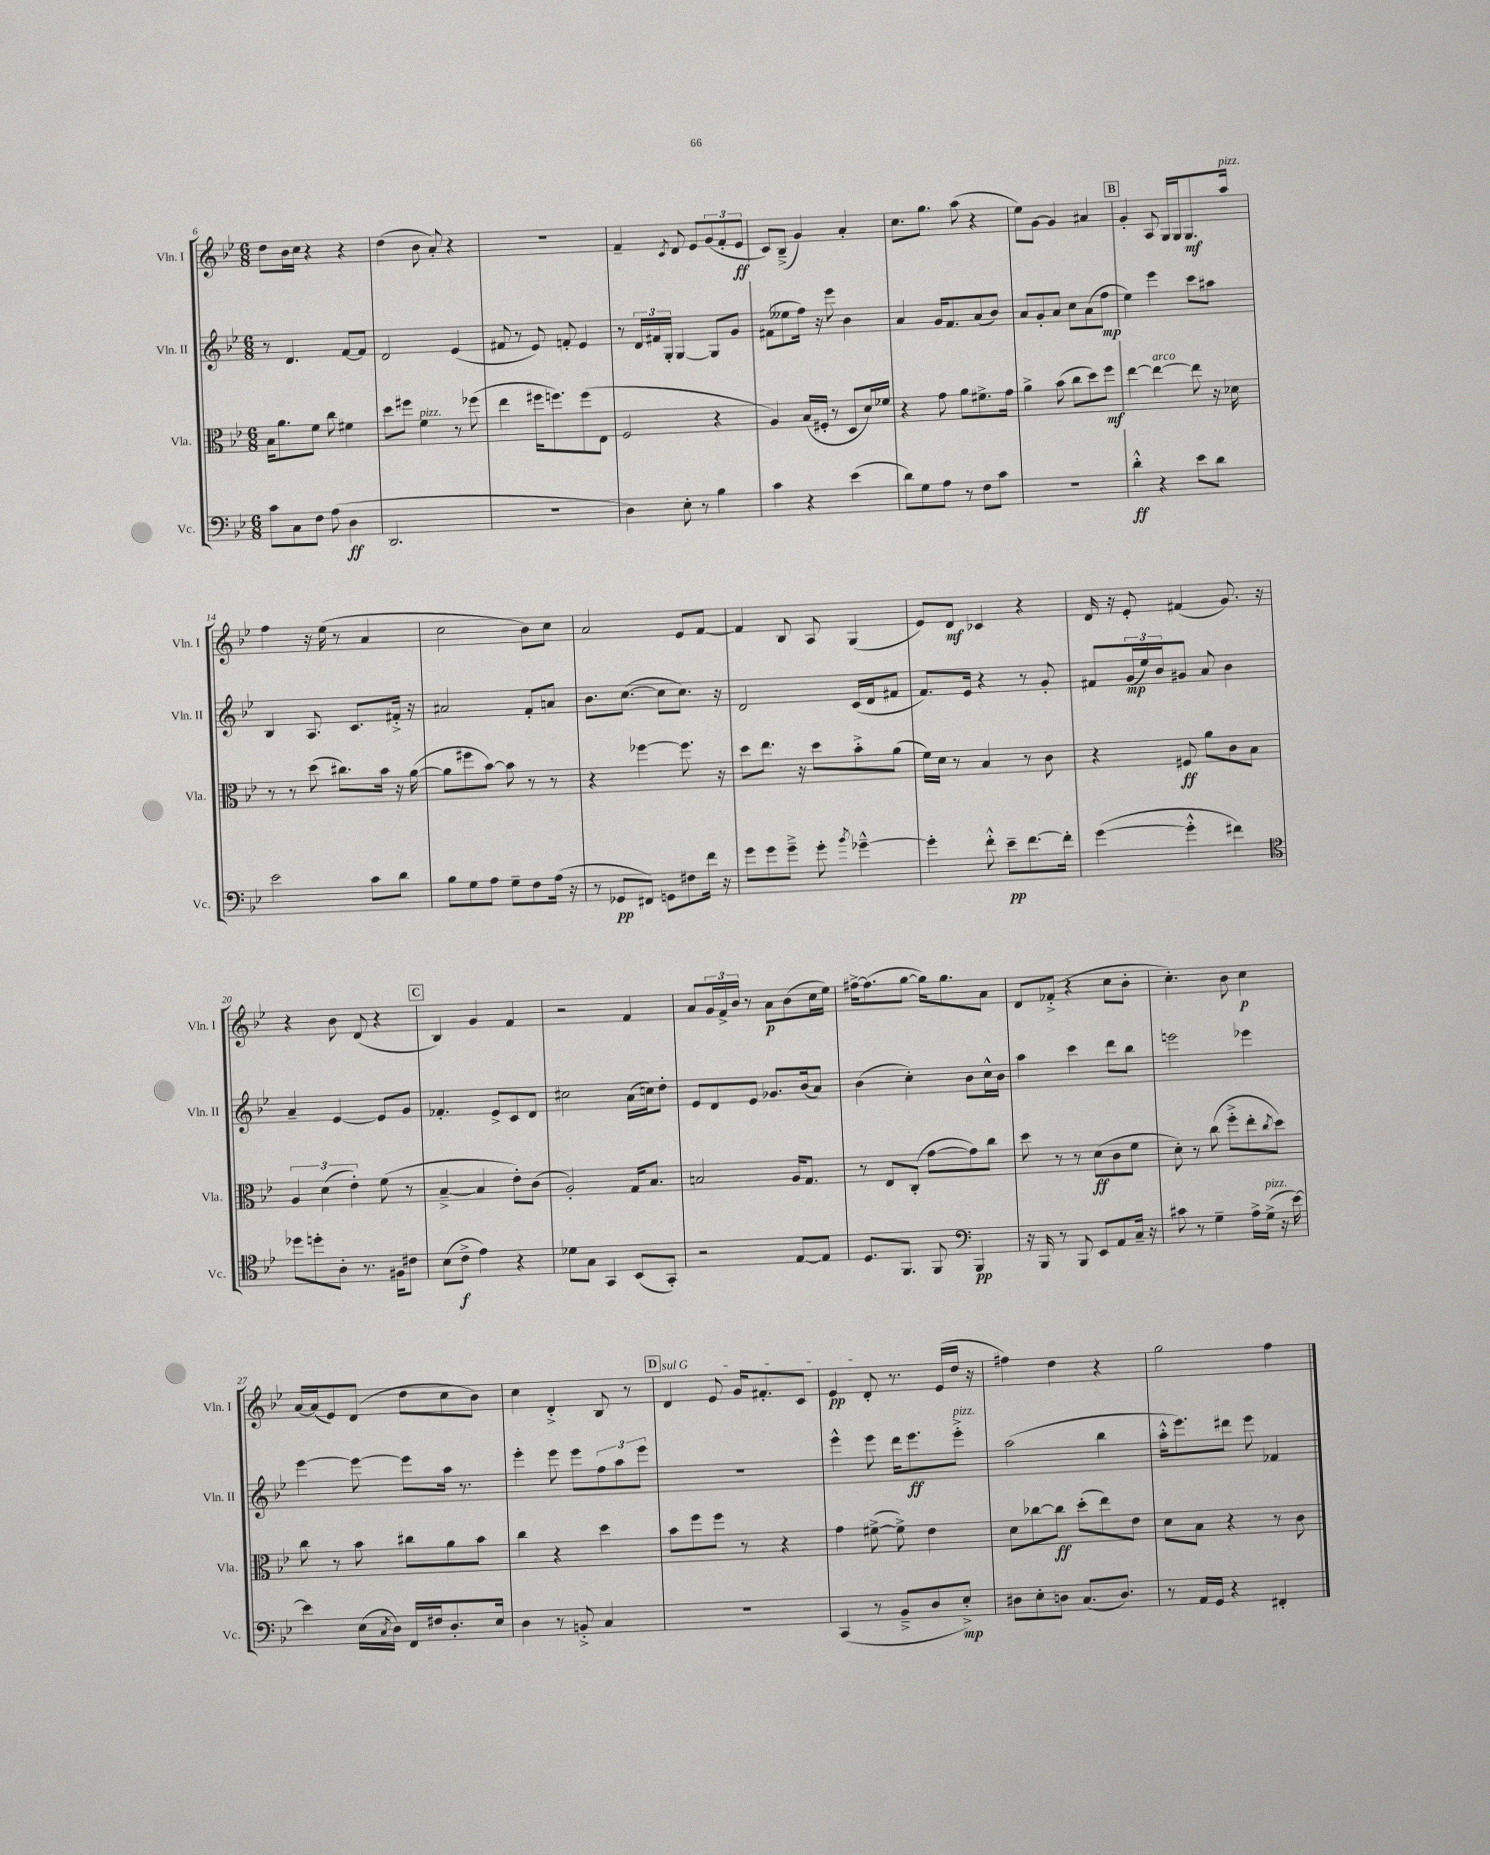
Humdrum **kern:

**kern	**dynam	**kern	**dynam	**kern	**dynam	**kern	**dynam
*part4	*part4	*part3	*part3	*part2	*part2	*part1	*part1
*staff4	*staff4	*staff3	*staff3	*staff2	*staff2	*staff1	*staff1
*I"Vc.	*	*I"Vla.	*	*I"Vln. II	*	*I"Vln. I	*
*I'Vc.	*	*I'Vla.	*	*I'Vln. II	*	*I'Vln. I	*
*clefF4	*	*clefC3	*	*clefG2	*	*clefG2	*
*k[b-e-]	*	*k[b-e-]	*	*k[b-e-]	*	*k[b-e-]	*
*M6/8	*	*M6/8	*	*M6/8	*	*M6/8	*
=6	=6	=6	=6	=6	=6	=6	=6
8c\L	.	16B-\KL	.	8r	.	8dd\L	.
.	.	8.a\	.	.	.	.	.
8C\	.	.	.	4.d/	.	16b-\L	.
.	.	.	.	.	.	16cc\JJ	.
8F\J	.	8f\J	.	.	.	4r	.
(8A\	.	8cc\	.	.	.	.	.
4D\	ff	4f#X\	.	[8f/L	.	4r	.
.	.	.	.	8f/J]	.	.	.
=7	=7	=7	=7	=7	=7	=7	=7
2.DD/	.	8dd\L	.	2d/	.	(4dd\	.
.	.	8ff#X\J	.	.	.	.	.
!	!	!LO:TX:a:i:t=pizz.	!	!	!	!	!
.	.	4f\	.	.	.	8b-\	.
.	.	.	.	.	.	8a'/)	.
.	.	8r	.	(4e-/	.	4r	.
.	.	(8ff-X\	.	.	.	.	.
=8	=8	=8	=8	=8	=8	=8	=8
2.r	.	4ee-\	.	8f#X/	.	2.r	.
.	.	.	.	8r	.	.	.
.	.	16ff#X\KL	.	8e-/)	.	.	.
.	.	8.ffn\)	.	.	.	.	.
.	.	.	.	8fn'/	.	.	.
.	.	(8ff\	.	4e-/	.	.	.
.	.	8E-\J	.	.	.	.	.
=9	=9	=9	=9	=9	=9	=9	=9
4D\)	.	2F/	.	8r	.	4f~/	.
.	.	.	.	24d/LL	.	.	.
.	.	.	.	24f#X/	.	.	.
.	.	.	.	24G'/JJ	.	.	.
.	.	.	.	.	.	8qc/	.
8E-'\	.	.	.	[4G/	.	8d/	.
8r	.	.	.	.	.	8e-/L	.
4B-\	.	4r	.	8G/L]	.	(12g/	.
.	.	.	.	.	.	12f'/	.
.	.	.	.	8g/J	.	.	.
.	.	.	.	.	.	12e-/J	ff
=10	=10	=10	=10	=10	=10	=10	=10
4c\	.	4A/)	.	(8f#X\L	.	8c/L)	.
.	.	.	.	8ee--X\	.	(8B-~^/J	.
4r	.	(16B-/LL	.	16ff\Jk)	.	4g/)	.
.	.	16F#X'/JJ	.	16r	.	.	.
.	.	8r	.	8eee-\	.	.	.
(4e-\	.	8D/L	.	4b-\	.	4a'/	.
.	.	16d/L)	.	.	.	.	.
.	.	16f-X/JJ	.	.	.	.	.
=11	=11	=11	=11	=11	=11	=11	=11
8d\L)	.	4r	.	4a/	.	8.cc\L	.
8G\	.	.	.	.	.	.	.
.	.	.	.	.	.	8.gg\J	.
8A\J	.	8g\	.	16g/KL	.	.	.
.	.	.	.	8.f/	.	.	.
8r	.	8a\L	.	.	.	(8aa\	.
8F\L	.	8.f#X^\	.	(8a/	.	4r	.
8c\J	.	.	.	8b-/J)	.	.	.
.	.	16g\Jk	.	.	.	.	.
=12	=12	=12	=12	=12	=12	=12	=12
2.r	.	4a^\	.	8a/L	.	8ee-\L)	.
.	.	.	.	8g'/	.	[8g\J	.
.	.	(8b-\	.	8a/J	.	4g/]	.
.	.	8cc\L	.	8cc\L	.	.	.
.	.	8dd\)	.	(8a\	.	4a#X/	.
.	.	8ff\J	mf	8ff\J	mp	.	.
!!LO:REH:place=s1:t=B
=13	=13	=13	=13	=13	=13	=13	=13
4d'^^\	ff	[4ee-\	.	4ee-\)	.	4g'/	.
!	!	!LO:TX:a:i:t=arco	!	!	!	!	!
4r	.	4ee-\_	.	4eee-\	.	8A/	.
.	.	.	.	.	.	16G/LL	.
.	.	.	.	.	.	16G/J	.
8e-\L	.	8ee-\]	.	8ccc\L	.	8.G/	mf
8d\J	.	16r	.	8aa#X\J	.	.	.
!	!	!	!	!	!	!LO:TX:a:i:t=pizz.	!
.	.	16d-X\	.	.	.	16aa/Jk	.
!!LO:LB:g=z
=14	=14	=14	=14	=14	=14	=14	=14
2e-\	.	8r	.	4B-/	.	4ff\	.
.	.	8r	.	.	.	.	.
.	.	(8dd\	.	8.A/	.	16r	.
.	.	.	.	.	.	(16ee-\	.
.	.	8.cc#X\L)	.	.	.	8r	.
.	.	.	.	8.c/L	.	.	.
8c\L	.	.	.	.	.	4a/	.
.	.	16b-\Jk	.	.	.	.	.
8d\J	.	16r	.	16f#X'^/Jk	.	.	.
.	.	([16a\	.	16r	.	.	.
=15	=15	=15	=15	=15	=15	=15	=15
8B-\L	.	8a\L]	.	2a#X/	.	2cc\	.
8G\	.	8ff#X\	.	.	.	.	.
8A\J	.	[8b-\J)	.	.	.	.	.
8G~\L	.	8b-\]	.	.	.	.	.
8F\	.	8r	.	8f'/L	.	8b-\L)	.
(16A\Jk	.	8r	.	8an/J	.	8cc\J	.
16r	.	.	.	.	.	.	.
=16	=16	=16	=16	=16	=16	=16	=16
8r	.	4r	.	8.b-\L	.	2a/	.
8GG-X/L	pp	.	.	.	.	.	.
.	.	.	.	([8.cc\J	.	.	.
8FF#X/J)	.	[4ff-X\	.	.	.	.	.
8GGn\L	.	.	.	8cc\L]	.	.	.
8F#X\	.	8.ff-\]	.	8.cc\J)	.	8e-/L	.
16f\Jk	.	.	.	.	.	[8f/J	.
16r	.	16r	.	16r	.	.	.
=17	=17	=17	=17	=17	=17	=17	=17
8g\L	.	8dd\L	.	2d/	.	4f/]	.
8g\	.	8.ee-\J	.	.	.	.	.
8g~^\J	.	.	.	.	.	8B-/	.
.	.	16r	.	.	.	.	.
8g'\	.	8dd\L	.	.	.	8A/	.
8qb-/	.	.	.	.	.	.	.
[4g-X~^^\	.	8b-'^\	.	(16c/LL	.	(4G/	.
.	.	.	.	16d/J	.	.	.
.	.	(8a\J	.	8f#X/J	.	.	.
=18	=18	=18	=18	=18	=18	=18	=18
4g-'\]	.	16f\LL)	.	8.f/L)	.	8e-/L)	.
.	.	16d\JJ	.	.	.	.	.
.	.	8r	.	.	.	8d/J	mf
.	.	.	.	16e-/Jk	.	.	.
8f'^^\	.	4B-/	.	4r	.	4c-X/	.
8e-~\L	pp	.	.	.	.	.	.
[8.f\	.	8r	.	8r	.	4r	.
.	.	8c\	.	8g'/	.	.	.
16f'\Jk]	.	.	.	.	.	.	.
=19	=19	=19	=19	=19	=19	=19	=19
([4g\	.	4r	.	8f#X/L	.	16d/	.
.	.	.	.	.	.	16r	.
.	.	.	.	(24g/L	mp	8e-'/	.
.	.	.	.	24ee-/)	.	.	.
.	.	.	.	24b-/J	.	.	.
4g'^^\]	.	8F#X/	ff	8g#X/J	.	(4f#X/	.
.	.	8a\L	.	8a/	.	.	.
4f#X\)	.	8c\	.	4b-\	.	8.g/)	.
.	.	8B-\J	.	.	.	.	.
.	.	.	.	.	.	16r	.
!!LO:LB:g=z
=20	=20	=20	=20	=20	=20	=20	=20
*clefC4	*	*	*	*	*	*	*
8dd-X\L	.	6A/	.	4a~/	.	4r	.
8ddn'\	.	.	.	.	.	.	.
.	.	(6d\	.	.	.	.	.
8A'\J	.	.	.	[4e-/	.	8b-\	.
.	.	6e-'\)	.	.	.	.	.
8.r	.	.	.	.	.	(8d/	.
.	.	(8f\	.	8e-/L]	.	4r	.
16F#X\KL	.	.	.	.	.	.	.
8c#X\J	.	8r	.	8g/J	.	.	.
!!LO:REH:place=s1:t=C
=21	=21	=21	=21	=21	=21	=21	=21
(8B-\L	.	[4B-~^/	.	4.f-X'/	.	4B-/)	.
8c^\J	f	.	.	.	.	.	.
4e-\)	.	4B-/]	.	.	.	4g/	.
.	.	.	.	8e-^/L	.	.	.
4r	.	8e-'\L)	.	8c/	.	4f/	.
.	.	(8c\J	.	8d/J	.	.	.
=22	=22	=22	=22	=22	=22	=22	=22
8d-X\L	.	2A'/)	.	2cc#X\	.	2r	.
8G\J	.	.	.	.	.	.	.
4GG/	.	.	.	.	.	.	.
(8BB-/L	.	16G/KL	.	(16a\LL	.	4f/	.
.	.	8.B-/J	.	16ccn\J)	.	.	.
8GG'/J)	.	.	.	8dd'\J	.	.	.
=23	=23	=23	=23	=23	=23	=23	=23
2r	.	2Bn/	.	8e-/L	.	8a/L	.
.	.	.	.	8d/	.	24g/L	.
.	.	.	.	.	.	24f^/	.
.	.	.	.	.	.	24b-/JJ	.
.	.	.	.	8e-/J	.	8r	.
.	.	.	.	8.g-X/L	.	8a\L	p
[8E-/L	.	16A/KL	.	.	.	(8b-\	.
.	.	8.G/J	.	(16b-/k	.	.	.
8E-/J]	.	.	.	8a/J)	.	16cc\L	.
.	.	.	.	.	.	16ee-\JJ)	.
=24	=24	=24	=24	=24	=24	=24	=24
8.D/L	.	8r	.	(4b-\	.	[16ff#X^\KL	.
.	.	.	.	.	.	(8.ff#\]	.
.	.	8E-/L	.	.	.	.	.
8.FF/J	.	.	.	.	.	.	.
.	.	(8C'/J	.	4cc'\)	.	[8gg\J	.
8FF/	.	[8g\L	.	.	.	16gg\KL])	.
.	.	.	.	.	.	8.gg\	.
*clefF4	*	*	*	*	*	*	*
4BBB-/	pp	8g\])	.	8b-\L	.	.	.
.	.	8cc\J	.	16cc^^\L	.	8a\J	.
.	.	.	.	16b-\JJ	.	.	.
=25	=25	=25	=25	=25	=25	=25	=25
16r	.	8dd\	.	4aa\	.	8d/L	.
16BBB-/	.	.	.	.	.	.	.
8r	.	8r	.	.	.	(8f-X'^/J	.
8BBB-/	.	8r	.	4ccc\	.	4r	.
8EE-/L	.	(8d\L	ff	.	.	.	.
8AA/	.	8c\	.	8ddd\L	.	8cc\L	.
16C~/Jk	.	8f\J	.	8bb-\J	.	8b-'\J	.
16r	.	.	.	.	.	.	.
=26	=26	=26	=26	=26	=26	=26	=26
8c#X\	.	8d'\)	.	2eeen\	.	4.cc'\)	.
8r	.	8r	.	.	.	.	.
4G~\	.	(8cc\	.	.	.	.	.
.	.	8ff'^\L	.	.	.	8b-\	.
16A^\LL	.	8ee-'\	.	4eee-X\	.	4cc\	p
!LO:TX:a:i:t=pizz.	!	!	!	!	!	!	!
(16G^\JJ	.	.	.	.	.	.	.
.	.	8qcc/	.	.	.	.	.
16r	.	8dd\J)	.	.	.	.	.
[16e-\)	.	.	.	.	.	.	.
!!LO:LB:g=z
=27	=27	=27	=27	=27	=27	=27	=27
4e-\]	.	8cc\	.	[4eee-\	.	[16a/LL	.
.	.	.	.	.	.	(16a/J]	.
.	.	8r	.	.	.	8e-/)	.
(16E-\LL	.	8b-\	.	8eee-\_	.	(8d/J	.
8qC/	.	.	.	.	.	.	.
16D\JJ)	.	.	.	.	.	.	.
16FF/LL	.	8cc#X\L	.	8eee-\L]	.	8dd\L	.
16F#X/J	.	.	.	.	.	.	.
8.D'/	.	8a\	.	16aa\Jk	.	8cc\	.
.	.	.	.	8.r	.	.	.
.	.	8b-\J	.	.	.	8b-\J)	.
16E-/Jk	.	.	.	.	.	.	.
=28	=28	=28	=28	=28	=28	=28	=28
4D\	.	4cc\	.	4eee-'\	.	4cc\	.
8r	.	4r	.	8eee-\	.	4d'^/	.
8BBn'^/	.	.	.	8eee-\L	.	.	.
4C/	.	4dd\	.	12ff\	.	8B-/	.
.	.	.	.	12aa\	.	.	.
.	.	.	.	.	.	8r	.
.	.	.	.	12eee-\J	.	.	.
!!LO:REH:place=s1:t=D
=29	=29	=29	=29	=29	=29	=29	=29
!	!	!	!	!	!	!LO:TX:a:i:t=sul G	!
2.r	.	8b-\L	.	2.r	.	4d/	.
.	.	8ff\	.	.	.	.	.
.	.	8ff\J	.	.	.	8e-/	.
.	.	8r	.	.	.	16g/KL	.
.	.	.	.	.	.	8.f#X'/	.
.	.	4r	.	.	.	.	.
.	.	.	.	.	.	8c/J	.
=30	=30	=30	=30	=30	=30	=30	=30
(4CC/	.	4g\	.	4eee-^^\	.	4e-/	pp
8r	.	([8f#X^\	.	8eee-\	.	8d'/	.
8BB-~^/L	.	8f#^\])	.	16ddd\KL	.	8.r	.
.	.	.	.	8.eee-\	ff	.	.
8D/	.	4e-\	.	.	.	.	.
.	.	.	.	.	.	(16e-/LL	.
!	!	!	!	!LO:TX:a:i:t=pizz.	!	!	!
8E-'^/J)	mp	.	.	8eee-'^\J	.	16dd/JJ	.
.	.	.	.	.	.	16r	.
=31	=31	=31	=31	=31	=31	=31	=31
8D#X\L	.	8d\L	.	(2aa\	.	4ff#X\)	.
8E-'\	.	[8cc-X\	.	.	.	.	.
8Dn\J	.	8cc-\J]	ff	.	.	4dd\	.
(8.C/L	.	(8dd'\L	.	.	.	.	.
.	.	8ee-\)	.	4bb-\	.	4r	.
8.D/J)	.	.	.	.	.	.	.
.	.	8e-\J	.	.	.	.	.
=32	=32	=32	=32	=32	=32	=32	=32
8r	.	8d\L	.	16aa'^^\KL	.	2gg\	.
.	.	.	.	8.eee-\)	.	.	.
16AA/LL	.	8B-\J	.	.	.	.	.
16GG/JJ	.	.	.	.	.	.	.
4r	.	4r	.	8ddd#X\J	.	.	.
.	.	.	.	8eee-\	.	.	.
4FF#X'/	.	8r	.	4f-X/	.	4ff\	.
.	.	8c\	.	.	.	.	.
==	==	==	==	==	==	==	==
*-	*-	*-	*-	*-	*-	*-	*-
